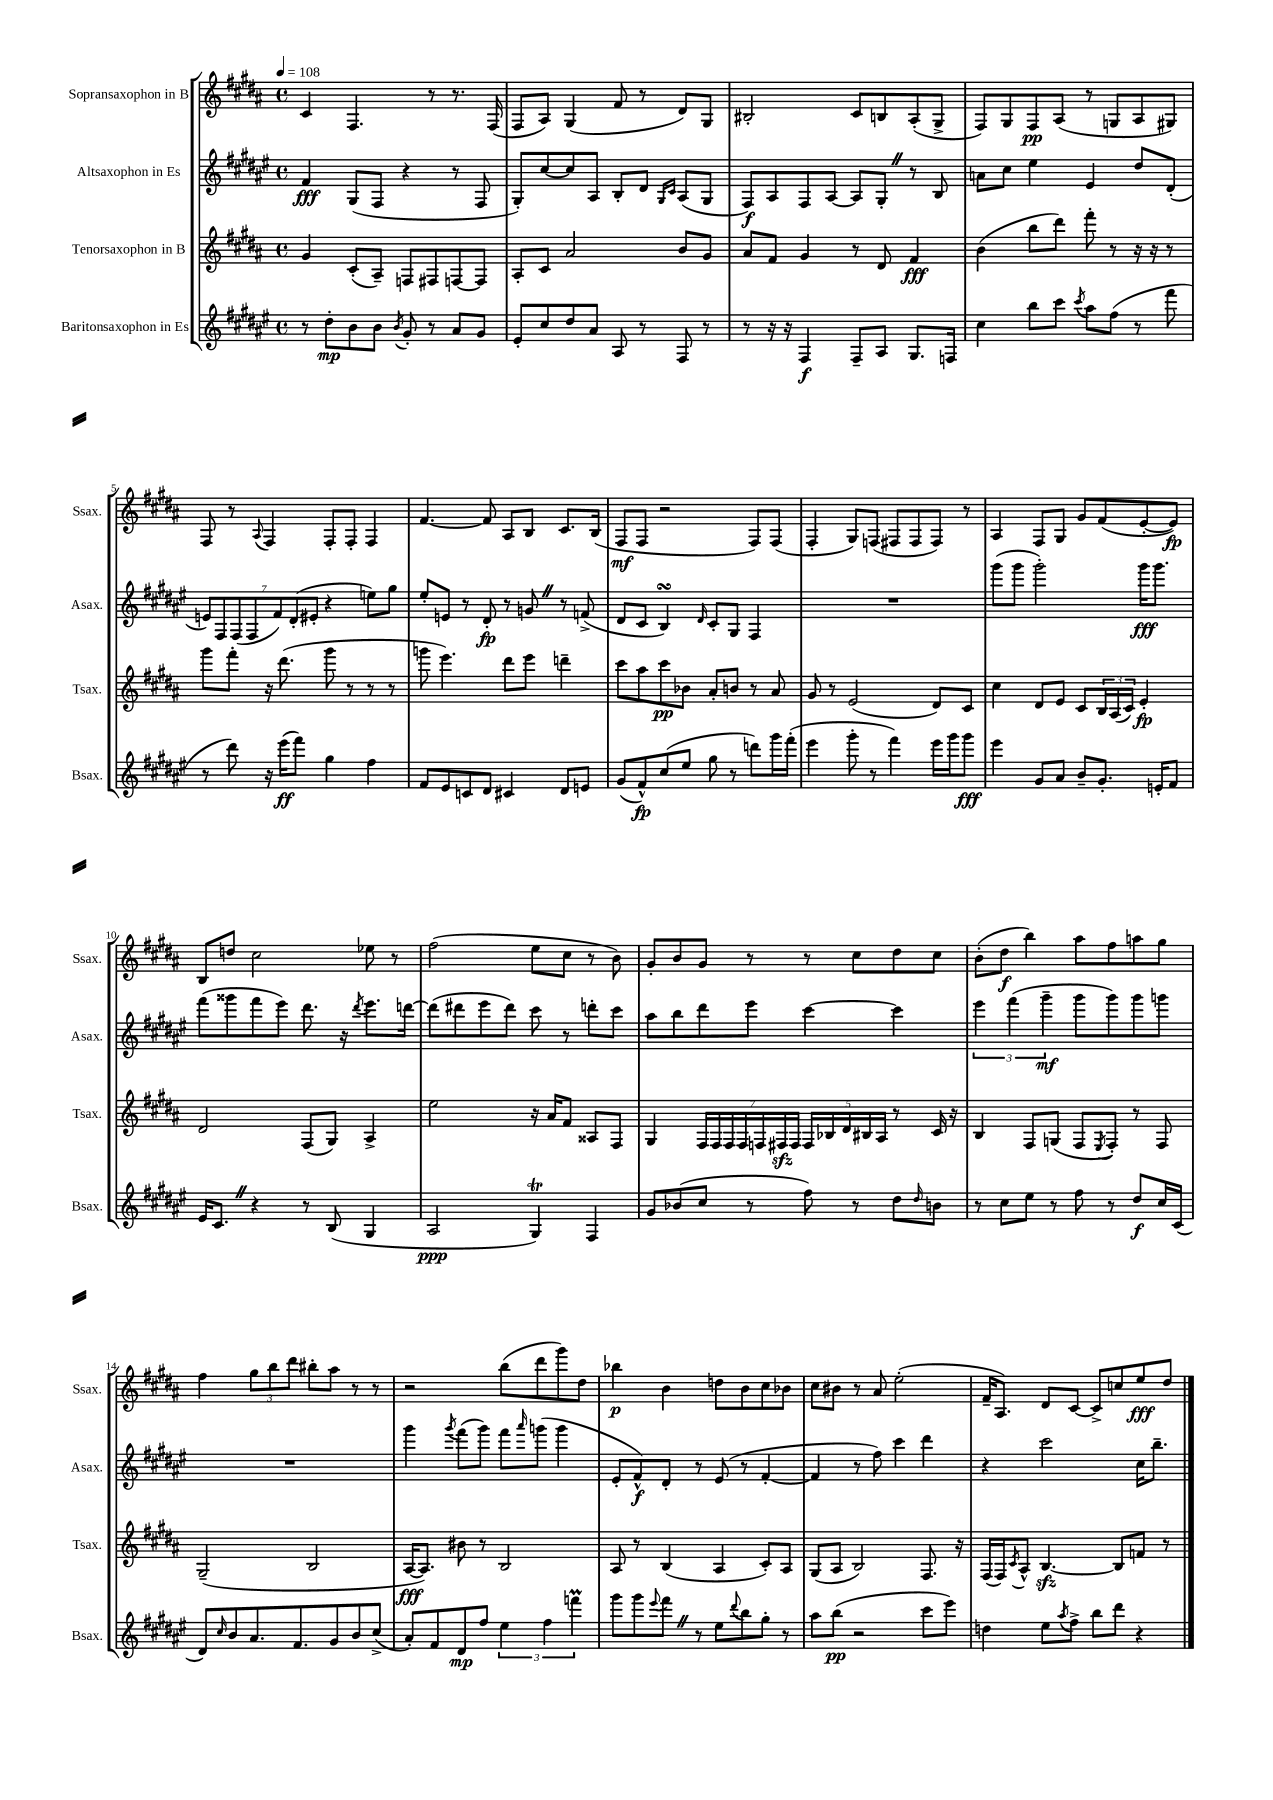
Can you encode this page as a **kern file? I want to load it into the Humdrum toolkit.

**kern	**dynam	**kern	**dynam	**kern	**dynam	**kern	**dynam
*part4	*part4	*part3	*part3	*part2	*part2	*part1	*part1
*staff4	*staff4	*staff3	*staff3	*staff2	*staff2	*staff1	*staff1
*I"Baritonsaxophon in Es	*	*I"Tenorsaxophon in B	*	*I"Altsaxophon in Es	*	*I"Sopransaxophon in B	*
*I'Bsax.	*	*I'Tsax.	*	*I'Asax.	*	*I'Ssax.	*
*clefG2	*	*clefG2	*	*clefG2	*	*clefG2	*
*k[f#c#g#d#a#e#]	*	*k[f#c#g#d#a#]	*	*k[f#c#g#d#a#e#]	*	*k[f#c#g#d#a#]	*
*M4/4	*	*M4/4	*	*M4/4	*	*M4/4	*
*met(c)	*	*met(c)	*	*met(c)	*	*met(c)	*
*MM108	*	*MM108	*	*MM108	*	*MM108	*
=1	=1	=1	=1	=1	=1	=1	=1
8r	.	4g#/	.	4f#/	fff	4c#/	.
8dd#'\L	mp	.	.	.	.	.	.
8b\	.	(8c#'/L	.	(8G#/L	.	4.F#/	.
8b\J	.	8A#~/J)	.	8F#/J	.	.	.
8qb/	.	.	.	.	.	.	.
8g#'/	.	8Fn/L	.	4r	.	.	.
8r	.	8F#X/	.	.	.	8r	.
8a#/L	.	[8Fn/	.	8r	.	8.r	.
8g#/J	.	8F/J]	.	8F#/	.	.	.
.	.	.	.	.	.	(16F#/	.
=2	=2	=2	=2	=2	=2	=2	=2
8e#'/L	.	8A#'/L	.	8G#'/L)	.	8F#/L	.
8cc#/	.	8c#/J	.	[8cc#/	.	8A#/J)	.
8dd#/	.	2a#/	.	8cc#/]	.	(4G#/	.
8a#/J	.	.	.	8A#/J	.	.	.
8A#/	.	.	.	8B'/L	.	8f#/	.
8r	.	.	.	8d#/J	.	8r	.
.	.	.	.	16qqG#/LL	.	.	.
.	.	.	.	16qqc#/JJ	.	.	.
8F#/	.	8b/L	.	(8A#/L	.	8d#/L)	.
8r	.	8g#/J	.	8G#/J	.	8G#/J	.
=3	=3	=3	=3	=3	=3	=3	=3
8r	.	8a#/L	.	8F#/L)	f	2B#X'/	.
16r	.	8f#/J	.	8A#/	.	.	.
16r	.	.	.	.	.	.	.
4F#/	f	4g#/	.	8F#/	.	.	.
.	.	.	.	[8A#/J	.	.	.
8F#~/L	.	8r	.	8A#/L]	.	8c#/L	.
8A#/J	.	8d#/	.	8G#'Z/J	.	8Bn/	.
8.G#/L	.	4f#/	fff	8r	.	(8A#'/	.
.	.	.	.	8B/	.	8G#^/J	.
16Fn/Jk	.	.	.	.	.	.	.
=4	=4	=4	=4	=4	=4	=4	=4
4cc#\	.	(4b\	.	8an\L	.	8F#/L)	.
.	.	.	.	8cc#\J	.	8G#/	.
8bb\L	.	8bb\L	.	4ee#\	.	8F#/	pp
8ccc#\J	.	8ddd#\J)	.	.	.	(8A#/J	.
8qccc#/	.	.	.	.	.	.	.
8aa#\L	.	8fff#'\	.	4e#/	.	8r	.
(8ff#\J	.	8r	.	.	.	8Gn/L	.
8r	.	16r	.	8dd#/L	.	8A#/	.
.	.	16r	.	.	.	.	.
8fff#\	.	8r	.	(8d#'/J	.	8G#X/J)	.
!!LO:LB:g=z
=5	=5	=5	=5	=5	=5	=5	=5
8r	.	8ggg#\L	.	14en/L)	.	8F#/	.
.	.	.	.	14F#/	.	.	.
8ddd#\)	.	8fff#'\J	.	.	.	8r	.
.	.	.	.	(14F#/	.	.	.
.	.	.	.	14F#/	.	.	.
.	.	.	.	.	.	8qqA#/	.
16r	.	16r	.	.	.	4F#/	.
.	.	.	.	14f#/)	.	.	.
(16eee#\KL	ff	(8.ddd#\	.	.	.	.	.
.	.	.	.	(14d#'/	.	.	.
8fff#\J)	.	.	.	.	.	.	.
.	.	.	.	14e#X'/J	.	.	.
4gg#\	.	8ggg#\	.	4r	.	8F#'/L	.
.	.	8r	.	.	.	8F#'/J	.
4ff#\	.	8r	.	8een\L)	.	4F#/	.
.	.	8r	.	8gg#\J	.	.	.
=6	=6	=6	=6	=6	=6	=6	=6
8f#/L	.	8gggn\	.	8ee#'/L	.	[4.f#/	.
8e#/	.	4.eee\)	.	8en/J	.	.	.
8cn/	.	.	.	8r	.	.	.
8d#/J	.	.	.	8d#'/	fp	8f#/]	.
4c#X/	.	8ddd#\L	.	8r	.	8A#/L	.
.	.	8eee\J	.	8gnZ/	.	8B/J	.
8d#/L	.	4dddn~\	.	8r	.	8.c#/L	.
8en/J	.	.	.	(8fn^/	.	.	.
.	.	.	.	.	.	(16B/Jk	.
=7	=7	=7	=7	=7	=7	=7	=7
(8g#/L	.	8ccc#\L	.	8d#/L	.	8F#/L	mf
8f#^^/)	fp	8aa#\	.	8c#/J	.	8F#/J	.
(8cc#/	.	8ccc#\	pp	4BsSSs/)	.	2r	.
8ee#/J	.	8b-X\J	.	.	.	.	.
.	.	.	.	16qqd#/	.	.	.
8gg#\	.	8a#'/L	.	8c#'/L	.	.	.
8r	.	8bn/J	.	8G#/J	.	.	.
8dddn\L)	.	8r	.	4F#/	.	8F#/L)	.
16ggg#\L	.	8a#/	.	.	.	(8F#/J	.
(16fff#'\JJ	.	.	.	.	.	.	.
=8	=8	=8	=8	=8	=8	=8	=8
4eee#\	.	8g#/	.	1r	.	4F#'/	.
.	.	8r	.	.	.	.	.
8ggg#'\	.	(2e/	.	.	.	8G#/L)	.
8r	.	.	.	.	.	(8Fn/J	.
4fff#\)	.	.	.	.	.	8F#X/L	.
.	.	.	.	.	.	8F#/	.
16eee#\LL	.	8d#/L)	.	.	.	8F#/J)	.
16ggg#\J	.	.	.	.	.	.	.
8ggg#\J	fff	8c#/J	.	.	.	8r	.
=9	=9	=9	=9	=9	=9	=9	=9
4eee#\	.	4cc#\	.	(8ggg#\L	.	4A#/	.
.	.	.	.	8ggg#\J	.	.	.
8g#/L	.	8d#/L	.	2ggg#'\)	.	8F#/L	.
8a#/J	.	8e/J	.	.	.	8G#/J	.
8b~/L	.	8c#/L	.	.	.	8g#/L	.
8.g#'/J	.	24B/L	.	.	.	(8f#/	.
.	.	(24A#/	.	.	.	.	.
.	.	24c#/JJ)	.	.	.	.	.
.	.	4e'/	fp	16ggg#\KL	fff	[8e'/	.
16en'/KL	.	.	.	8.ggg#\J	.	.	.
8f#/J	.	.	.	.	.	8e/J])	fp
!!LO:LB:g=z
=10	=10	=10	=10	=10	=10	=10	=10
16e#/KL	.	2d#/	.	(8fff#\L	.	8B/L	.
8.c#Z/J	.	.	.	.	.	.	.
.	.	.	.	8ggg##X\	.	8ddn/J	.
4r	.	.	.	8fff#\	.	2cc#\	.
.	.	.	.	8eee#\J)	.	.	.
8r	.	(8F#/L	.	8.ddd#\	.	.	.
(8B/	.	8G#/J)	.	.	.	.	.
.	.	.	.	16r	.	.	.
.	.	.	.	8qddd#/	.	.	.
4G#/	.	4A#^/	.	8.eee#\L	.	8ee-X\	.
.	.	.	.	.	.	8r	.
.	.	.	.	[16dddn\Jk	.	.	.
=11	=11	=11	=11	=11	=11	=11	=11
2A#/	ppp	2ee\	.	(8ddd\L]	.	(2ff#\	.
.	.	.	.	8ddd#X\	.	.	.
.	.	.	.	8eee#\	.	.	.
.	.	.	.	8ddd#\J)	.	.	.
4G#T/)	.	16r	.	8ccc#\	.	8ee\L	.
.	.	16a#/KL	.	.	.	.	.
.	.	8f#/J	.	8r	.	8cc#\J	.
4F#/	.	8A##X/L	.	8dddn'\L	.	8r	.
.	.	8F#/J	.	8ccc#\J	.	8b\)	.
=12	=12	=12	=12	=12	=12	=12	=12
8g#/L	.	4G#/	.	8aa#\L	.	8g#'/L	.
(8b-X/	.	.	.	8bb\	.	8b/	.
8cc#/J	.	28F#/LL	.	8ddd#\	.	8g#/J	.
.	.	28F#/	.	.	.	.	.
.	.	28F#/	.	.	.	.	.
.	.	28F#/	.	.	.	.	.
8r	.	.	.	8eee#\J	.	8r	.
.	.	28Fn/	.	.	.	.	.
.	.	28F#Xzz/	.	.	.	.	.
.	.	28F#/JJ	.	.	.	.	.
8ff#\)	.	20F#/LL	.	[4ccc#\	.	8r	.
.	.	20B-X/	.	.	.	.	.
.	.	20d#/	.	.	.	.	.
8r	.	.	.	.	.	8cc#\L	.
.	.	20B#X/	.	.	.	.	.
.	.	20A#/JJ	.	.	.	.	.
8dd#\L	.	8r	.	4ccc#\]	.	8dd#\	.
16qqdd#/	.	.	.	.	.	.	.
8bn\J	.	16c#/	.	.	.	8cc#\J	.
.	.	16r	.	.	.	.	.
=13	=13	=13	=13	=13	=13	=13	=13
8r	.	4B/	.	6eee#\	.	(8b'\L	.
8cc#\L	.	.	.	.	.	8dd#\J	f
.	.	.	.	(6fff#\	.	.	.
8ee#\J	.	8F#/L	.	.	.	4bb\)	.
.	.	.	.	6ggg#~\	mf	.	.
8r	.	(8Gn/J	.	.	.	.	.
8ff#\	.	8F#/L	.	8ggg#\L	.	8aa#\L	.
.	.	8qE/	.	.	.	.	.
8r	.	8F#'/J)	.	8ggg#\)	.	8ff#\	.
8dd#/L	f	8r	.	8ggg#\	.	8aan\	.
16cc#/L	.	8F#/	.	8gggn\J	.	8gg#\J	.
(16c#/JJ	.	.	.	.	.	.	.
!!LO:LB:g=z
=14	=14	=14	=14	=14	=14	=14	=14
8d#/L)	.	(2G#~/	.	1r	.	4ff#\	.
16qqcc#/	.	.	.	.	.	.	.
8b/	.	.	.	.	.	.	.
8.a#/	.	.	.	.	.	12gg#\L	.
.	.	.	.	.	.	12bb\	.
.	.	.	.	.	.	12ddd#\J	.
8.f#/	.	.	.	.	.	.	.
.	.	2B/	.	.	.	8bb#X'\L	.
8g#/	.	.	.	.	.	8aa#\J	.
8b/	.	.	.	.	.	8r	.
(8cc#^/J	.	.	.	.	.	8r	.
=15	=15	=15	=15	=15	=15	=15	=15
8a#'/L)	.	[16A#/KL	fff	4ggg#\	.	2r	.
.	.	8.A#/J])	.	.	.	.	.
8f#/	.	.	.	.	.	.	.
.	.	.	.	8qggg#/	.	.	.
8d#/	mp	8b#X\	.	(8fff#\L	.	.	.
8ff#/J	.	8r	.	8ggg#\J)	.	.	.
6ee#\	.	2B/	.	8fff#\L	.	(8bb\L	.
.	.	.	.	16qqaaa#/	.	.	.
.	.	.	.	(8gggn\J	.	8ddd#\	.
6ff#\	.	.	.	.	.	.	.
.	.	.	.	4ggg\	.	8ggg#\)	.
6fffnM\	.	.	.	.	.	.	.
.	.	.	.	.	.	8dd#\J	.
=16	=16	=16	=16	=16	=16	=16	=16
8ggg#\L	.	8A#/	.	8e#'/L	.	4bb-X\	p
8ggg#\	.	8r	.	8f#^^/)	f	.	.
8qqeee#/	.	.	.	.	.	.	.
8fff#Z\J	.	(4B/	.	8d#'/J	.	4b\	.
8r	.	.	.	8r	.	.	.
8ee#\L	.	4A#/	.	(8e#/	.	8ddn\L	.
8qqddd#/	.	.	.	.	.	.	.
8bb\	.	.	.	8r	.	8b\	.
8gg#'\J	.	8c#'/L)	.	[4f#'/	.	8cc#\	.
8r	.	8A#/J	.	.	.	8b-X\J	.
=17	=17	=17	=17	=17	=17	=17	=17
8aa#\L	.	(8G#/L	.	4f#/]	.	8cc#\L	.
(8bb\J	pp	8A#/J	.	.	.	8b#X\J	.
2r	.	2B/)	.	8r	.	8r	.
.	.	.	.	8ff#\)	.	8a#/	.
.	.	.	.	4ccc#\	.	(2ee'\	.
8ccc#\L	.	8.F#/	.	4ddd#\	.	.	.
8eee#\J)	.	.	.	.	.	.	.
.	.	16r	.	.	.	.	.
=18	=18	=18	=18	=18	=18	=18	=18
4ddn\	.	(16F#/LL	.	4r	.	16f#~/KL	.
.	.	16F#/J)	.	.	.	8.A#/J)	.
.	.	8qc#/	.	.	.	.	.
.	.	8A#^^/J	.	.	.	.	.
8ee#\L	.	[4.Bzz/	.	2ccc#\	.	8d#/L	.
8qaa#/	.	.	.	.	.	.	.
8ff#^\J	.	.	.	.	.	[8c#/J	.
8bb\L	.	.	.	.	.	8c#^/L]	.
8ddd#\J	.	8B/L]	.	.	.	8ccn/	.
4r	.	8fn/J	.	16cc#\KL	.	8ee/	fff
.	.	.	.	8.bb~\J	.	.	.
.	.	8r	.	.	.	8dd#/J	.
==	==	==	==	==	==	==	==
*-	*-	*-	*-	*-	*-	*-	*-
